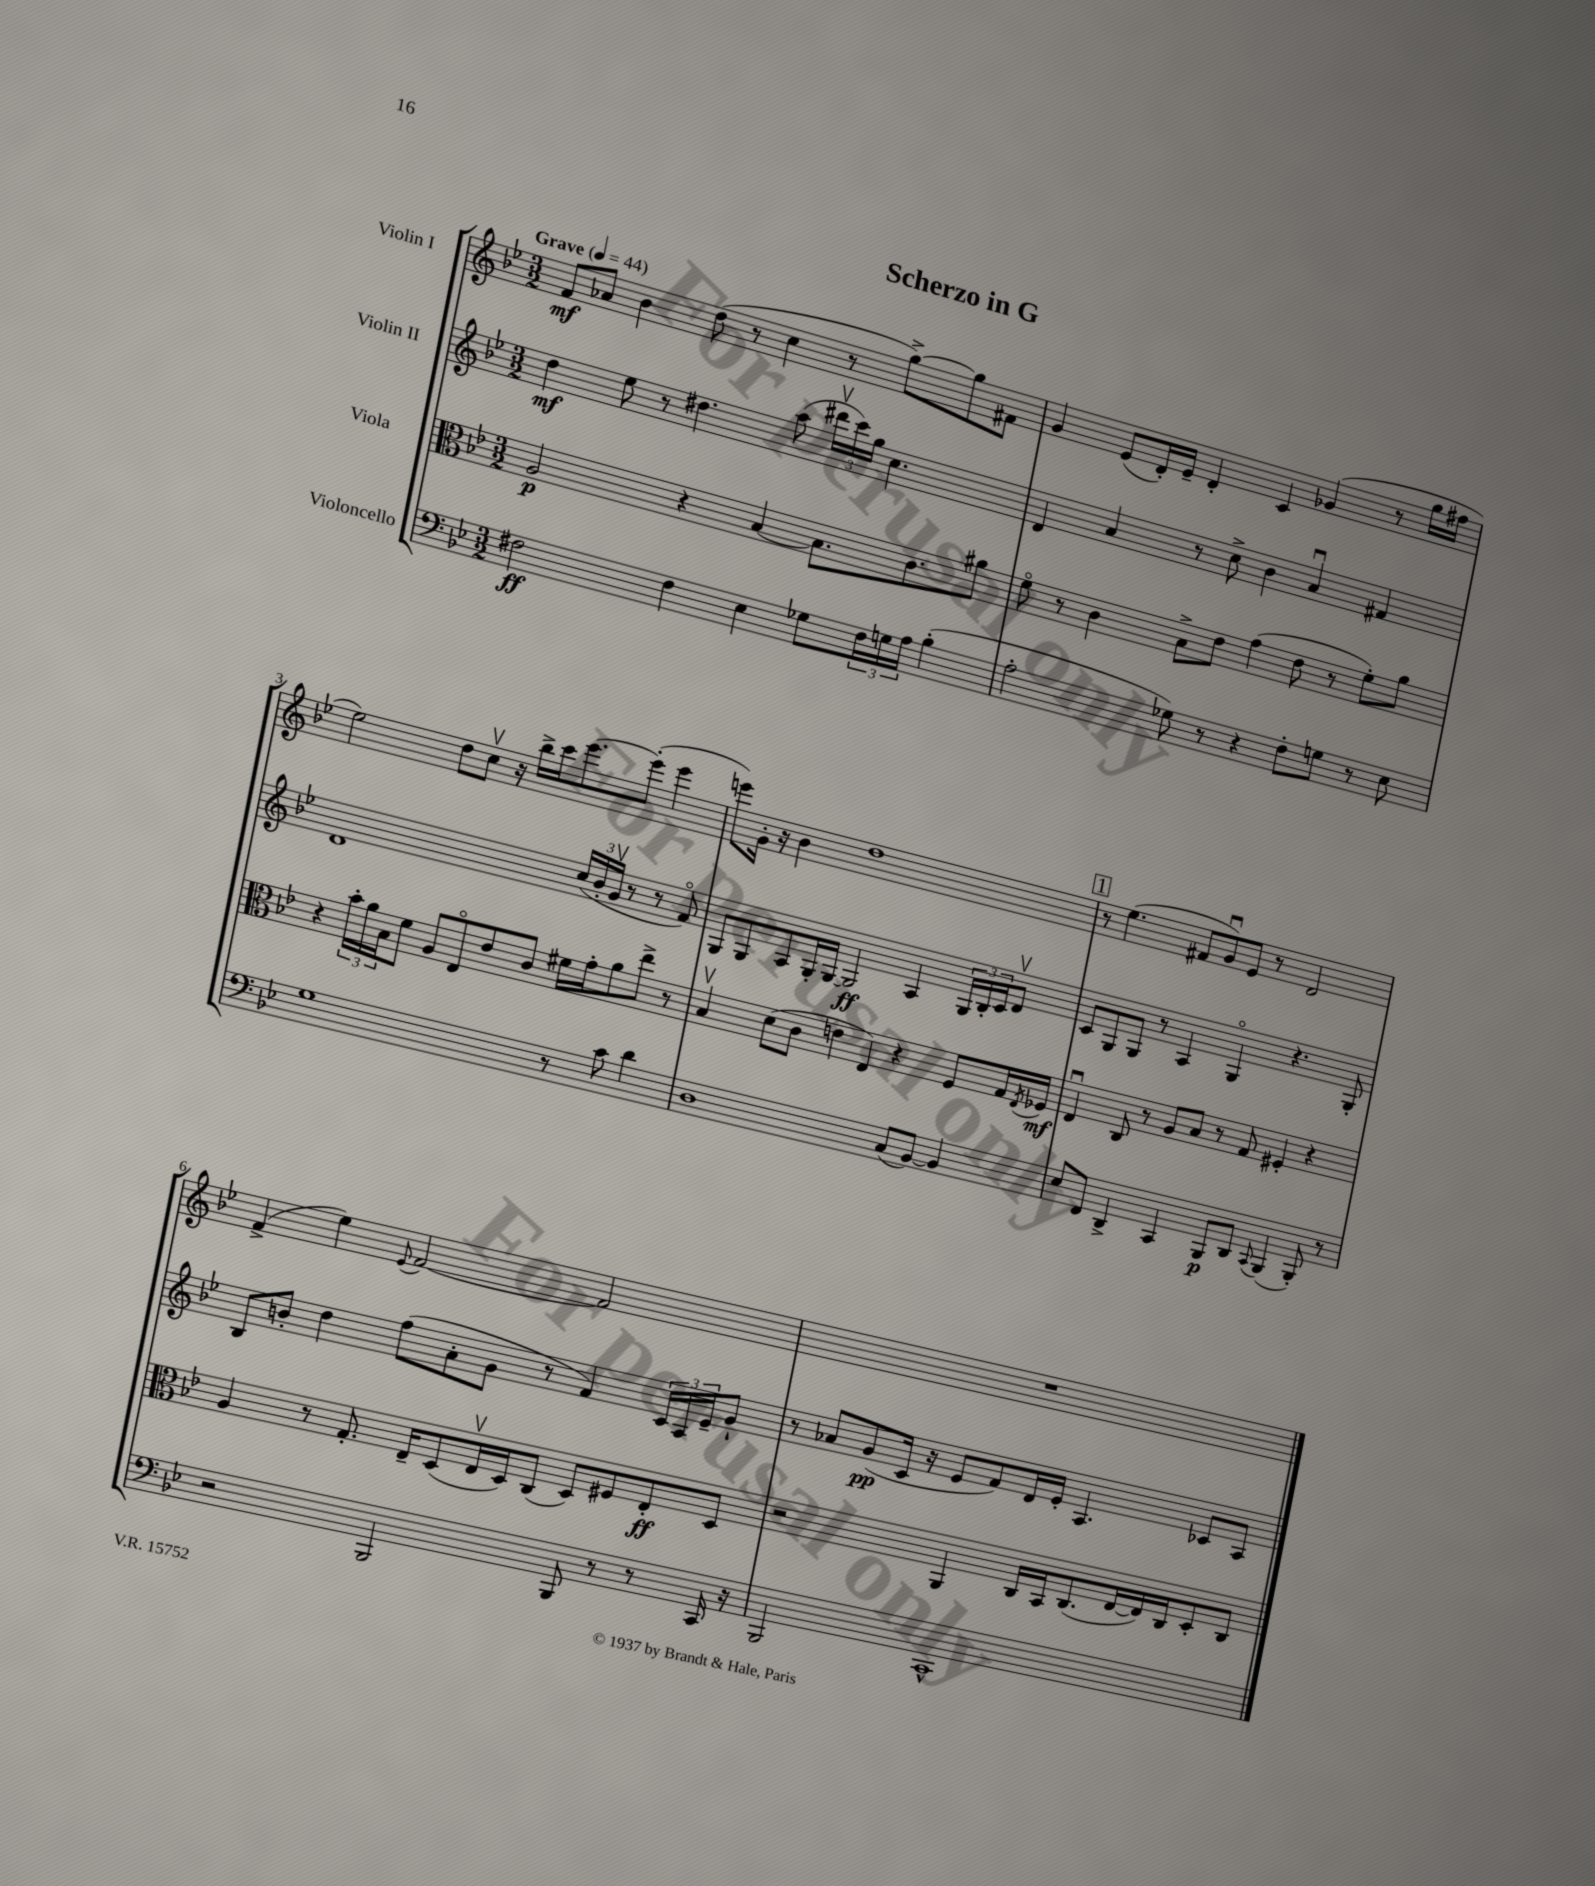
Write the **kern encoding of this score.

**kern	**kern	**kern	**kern
*staff4	*staff3	*staff2	*staff1
*clefF4	*clefC3	*clefG2	*clefG2
*k[b-e-]	*k[b-e-]	*k[b-e-]	*k[b-e-]
*M3/2	*M3/2	*M3/2	*M3/2
*MM44	*MM44	*MM44	*MM44
2F#\	2A/	4dd\	8f/L
.	.	.	8a-/J
.	.	8ee-\	4b-\
.	.	8r	.
4F#\	4r	4.dd#\	(8dd\
.	.	.	8r
4E-\	[4B-/	.	4cc\
.	.	(8aa\	.
8G-\L	8.B-\]L	24ddd#v\LL	8r
.	.	24ccc\)	.
.	.	24gg\JJ	.
24F#\L	.	4.cc\	[8gg^\L)
24G\	.	.	.
.	8.c\	.	.
24A\JJ	.	.	.
(4B-'\	.	.	8gg\]
.	8a#\J	.	8f#\J
=	=	=	=
2A'\	8fo\	4d/	4g/
.	8r	.	.
.	4c\	4a/	(8e-/L
.	.	.	16d'/L)
.	.	.	16e-~/JJ
8G-\)	8B-^\L	8r	4d'/
8r	8e-\J	8cc^\	.
4r	(4g\	4b-\	4c/
8F'\L	8e-\	4au/	(4g-/
8G\J	8r	.	.
8r	8f'\L)	4f#/	8r
8E-\	8a\J	.	16gg\LL
.	.	.	16ff#\JJ
=	=	=	=
1G	4r	1d	2ee-\)
.	24b-'\LL	.	.
.	24a\	.	.
.	24B-\J	.	.
.	8f\J	.	.
.	8A/L	.	8dd\L
.	8E-o/	.	8ccv\J
.	8e-/	.	16r
.	.	.	16bb-^\LL
.	8c/J	.	16ccc\J
.	.	.	[8.eee-\
8r	16f#\LL	(24cc/LL	.
.	.	24b-'/	.
.	16g'\J	.	.
.	.	24gv/JJ	.
8c\	8a\	8r	(8eee-'\]J
4d\	8ee-^\J	8r	4eee-\
.	8r	8fo/)	.
=	=	=	=
1D	4B-v/	8G/L	8eee\L)
.	.	8G/	16g'\Jk
.	.	.	16r
.	(8d\L	8A/	4b-\
.	8c\J	16G'/L	.
.	.	[16G/JJ	.
.	4e\	2G/]	1dd
.	4E-/)	.	.
(8C/L	4r	4A/	.
[8BB-/J)	.	.	.
4BB-/]	8F/L	24G/LL	.
.	.	24B-'/	.
.	.	24c/J	.
.	16G/L	8dv/J	.
.	8qE-/	.	.
.	16F-/JJ	.	.
=	=	=	=
8E-/L	4E-u/	8c/L	8r
8FF/J	.	8G/	(4.ee-\
4DD^/	8C/	8G/J	.
.	8r	8r	.
4CC/	8A/L	4A/	8f#/L
.	8B-/J	.	8gu/)
8BBB-/L	8r	4Go/	8e-/J
8DD/J	8G/	.	8r
8qqCC/	.	.	.
(4BBB-/	4F#'/	4.r	2d/
8BBB-'/)	4r	.	.
8r	.	8G'/	.
=	=	=	=
2r	4A/	8B-/L	(4f^/
.	.	8b'/J	.
.	8r	4dd\	4ee-\)
.	8.G'/	.	.
.	.	.	8qqe-/
2BBB-/	.	(8ff\L	[2f/
.	16E-~/LK	.	.
.	(8D/	8a'\	.
.	16E-v/L	8g\J	.
.	16D/J)	.	.
.	(8C/J	8r	.
8BBB-/	8D/L)	4f/)	2f/]
8r	8F#/	.	.
8r	8E-'/	24c/LL	.
.	.	24A/	.
.	.	24e-~/J	.
16CC/	8D/J	8g`/J	.
16r	.	.	.
=	=	=	=
2BBB-/	2r	8r	1.r
.	.	8a-/L	.
.	.	(8g/	.
.	.	16c/Jk	.
.	.	16r	.
1CC^^	4AA/	8e-/L	.
.	.	8f/)	.
.	16C/LL	16d/L	.
.	16BB-/J	16e-'/JJ	.
.	(8.C/	4.A/	.
.	[16E-/L	.	.
.	16E-/])	.	.
.	16C/J	.	.
.	8D'/	8c-/L	.
.	8C/J	8A/J	.
==	==	==	==
*-	*-	*-	*-
